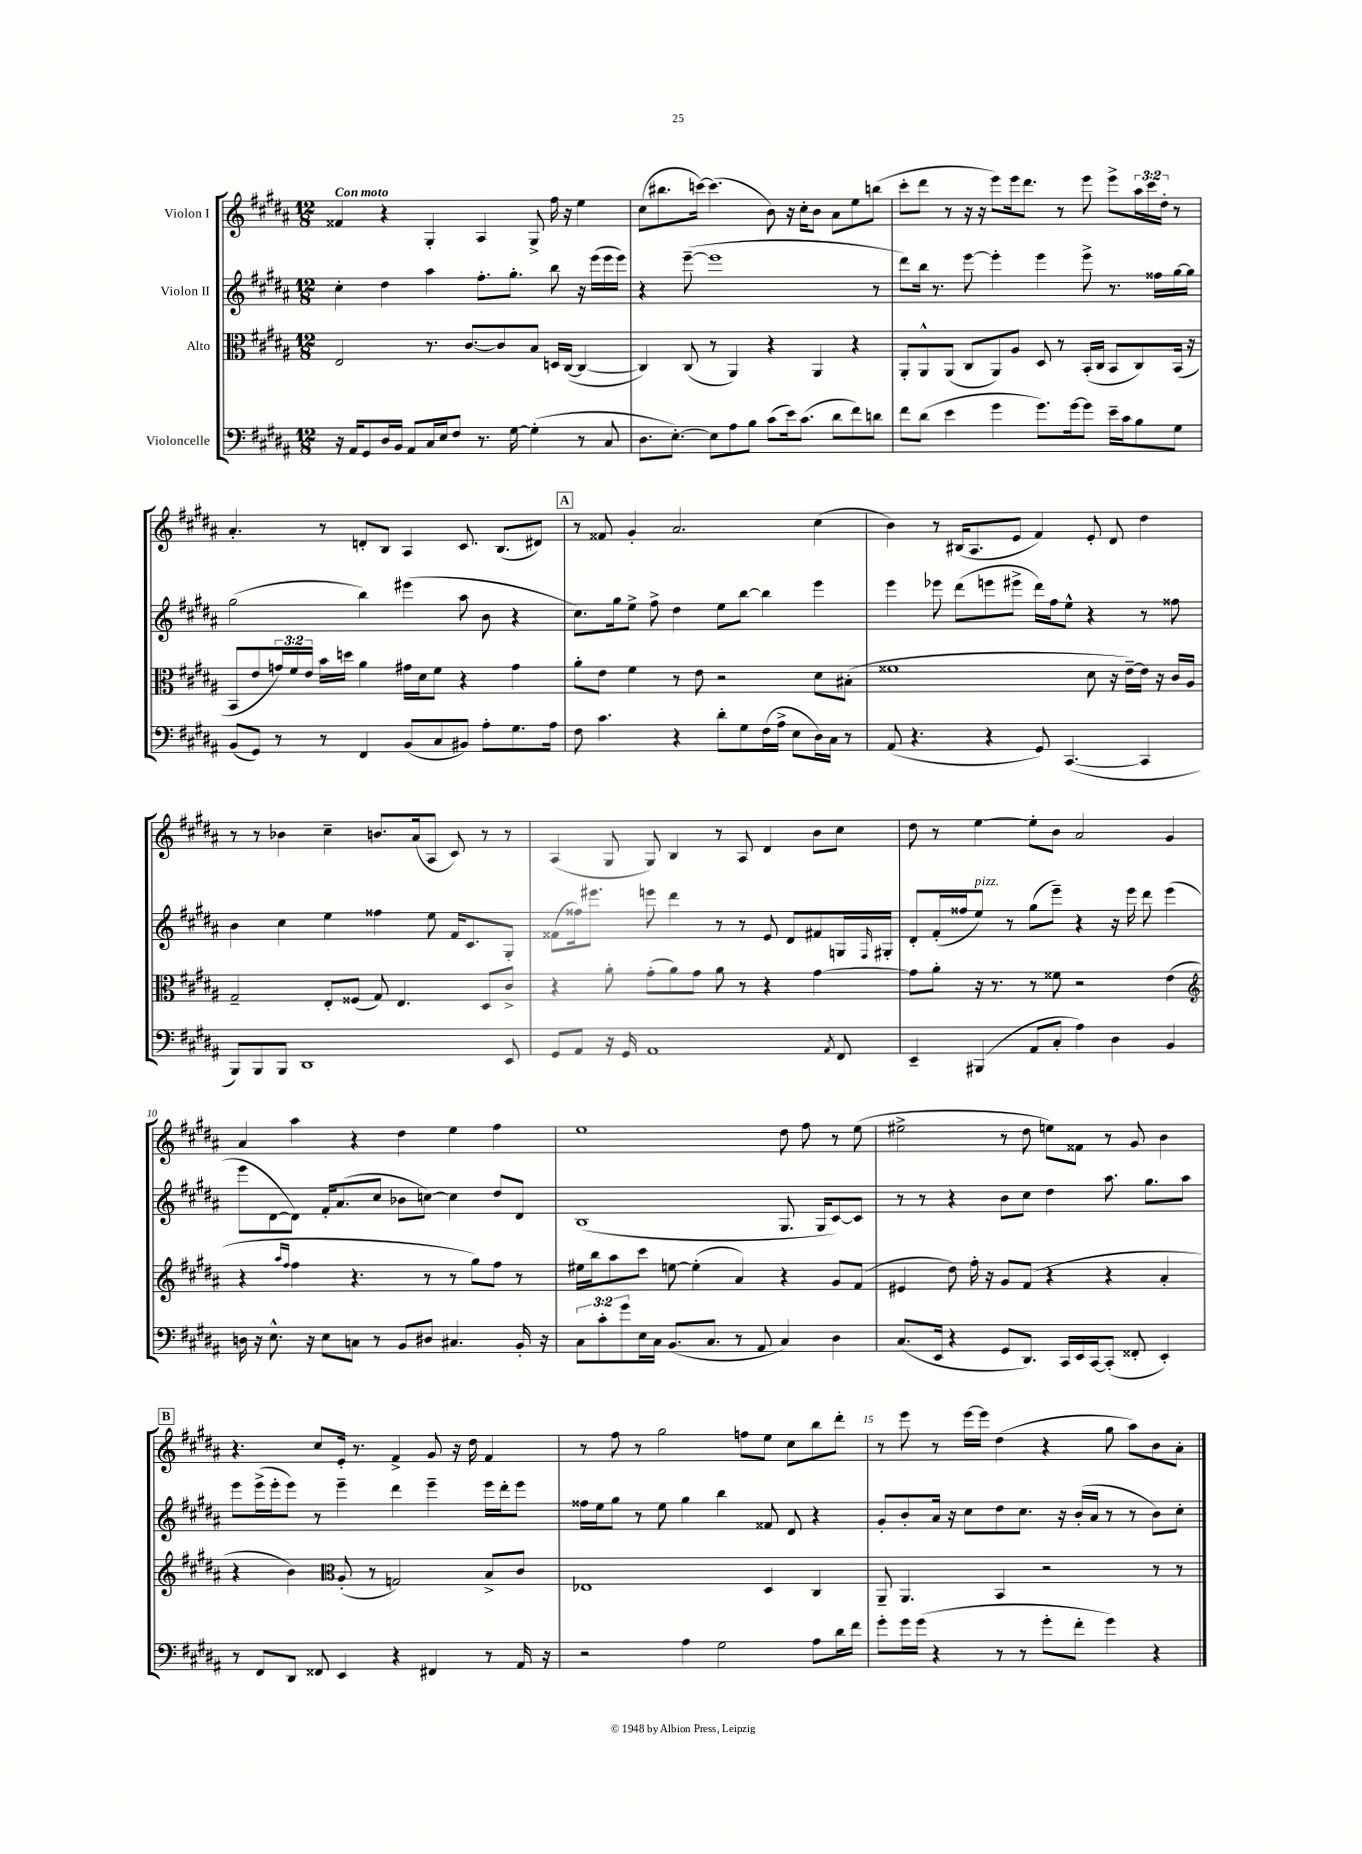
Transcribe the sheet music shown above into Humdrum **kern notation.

**kern	**kern	**kern	**kern
*part4	*part3	*part2	*part1
*staff4	*staff3	*staff2	*staff1
*I"Violoncelle	*I"Alto	*I"Violon II	*I"Violon I
*clefF4	*clefC3	*clefG2	*clefG2
*k[f#c#g#d#a#]	*k[f#c#g#d#a#]	*k[f#c#g#d#a#]	*k[f#c#g#d#a#]
*M12/8	*M12/8	*M12/8	*M12/8
=1	=1	=1	=1
!	!	!	!LO:TX:a:B:t=Con moto
16r	2E/	4cc#'\	4f##X/
16AA#/KL	.	.	.
8GG#/	.	.	.
16D#/L	.	4dd#\	4r
16BB/JJ	.	.	.
8AA#/L	.	.	.
16C#/L	8.r	4aa#\	4G#'/
16E/J	.	.	.
8F#/J	.	.	.
.	[8.c#/L	.	.
8.r	.	8.ff#'\L	4A#/
.	8c#/]	.	.
[16G#\	.	8.gg#'\J	.
(4G#'\]	8B/J	.	8G#^/
.	16Dn/LL	8bb\	16ff#\
.	([16C#/JJ	.	16r
8r	4C#/_	16r	4ee\
.	.	(16eee\LL	.
8C#/	.	16eee\	.
.	.	16eee\JJ)	.
=2	=2	=2	=2
8.D#\L	4C#/])	4r	(8cc#\L
.	.	.	8.bb#X\
[8.E'\J)	.	.	.
.	(8C#/	([8eee~\	.
.	.	.	[16cccn\Jk)
8E\L]	8r	1eee]	(4.ccc\]
8A#\	4AA#/)	.	.
8B\J	.	.	.
(8c#\L	4r	.	8b\)
16e\k)	.	.	16r
(8.c#\J	.	.	16cc#'\KL
.	4AA#/	.	8b\J
8d#\L	.	.	8a#\L
8f#\)	4r	.	8ee\
8dn\J	.	8r	(8bbn\J
=3	=3	=3	=3
8f#\L	8AA#'/L	8ddd#\L)	8ccc#'\L
(8d#\J	8AA#^^/	16bb\Jk	8ddd#\J
.	.	8.r	.
4e\	(8AA#/J	.	8r
.	8C#/L	[8eee\	16r
.	.	.	16r
4g#\	8AA#/)	4eee'\]	8eee\L)
.	8A#/J	.	16eee\k
.	.	.	8.ddd#\J
8.g#\L)	8D#/	4eee\	.
.	8r	.	8r
[16g#\k	.	.	.
8g#\J]	(16BB'/LL	8eee^\	8eee\
.	16C#/JJ	.	.
16e~\LL	8BB/L	8.r	8eee^\L
16c#\J	.	.	.
8B\	8C#/)	.	24aa#\L
.	.	.	24ccc#\
.	.	16ff##X\LL	.
.	.	.	24dd#'\JJ
8G#\J	(16BB/Jk	[16gg#\	8r
.	16r	16gg#\JJ]	.
!!LO:LB:g=z
=4	=4	=4	=4
(8BB/L	8BB/L	(2gg#\	4.a#'/
8GG#/J)	8e/	.	.
8r	24gn/L)	.	.
.	24f#/	.	.
.	24e/JJ	.	.
8r	16b\LL	.	8r
.	16ddn\JJ	.	.
4FF#/	4a#\	4bb\)	8dn'/L
.	.	.	8B/J
(8BB/L	16g#X\LL	(4eee#X\	4A#/
.	16d#\J	.	.
8C#/	8f#\J	.	.
8BB#X/J)	4r	8aa#\	8.c#/
8A#'\L	.	8b\	.
.	.	.	(8.B/L
8.G#\	4g#\	4r	.
.	.	.	8d#X/J)
16A#\Jk	.	.	.
!!LO:REH:place=s1:t=A
=5	=5	=5	=5
8F#\	8a#'\L	8.cc#\L)	8r
4.c#\	8e\J	.	8f##X/
.	.	16gg#\k	.
.	4f#\	8ee^\J	4g#'/
.	.	8ff#^\	.
4r	8r	4dd#\	2.a#/
.	8e\	.	.
8d#'\L	2r	8ee\L	.
8G#\	.	[8bb\J	.
(16F#\L	.	4bb\]	.
16A#^\JJ	.	.	.
8E\L	.	.	.
16D#\L)	8d#\L	4eee\	(4cc#\
16C#\JJ	.	.	.
8r	(8B#X'\J	.	.
=6	=6	=6	=6
(8AA#/	1f##X	4eee\	4b\)
4.r	.	.	.
.	.	8eee-X\	8r
.	.	(8ddd#\L	(16B#X/KL
.	.	.	8.A#/
4r	.	8eeen\	.
.	.	8eee#X^\J	8e/J
8GG#/)	.	16ddd#\LL)	4f#/)
.	.	16ff#\J	.
([4.CC#/	.	8ee^^\J	.
.	8d#\	4r	8e'/
.	16r	.	8d#/
.	[16e~\LL)	.	.
4CC#/]	16e\JJ]	8r	4dd#\
.	16r	.	.
.	16c#/LL	8ff##X\	.
.	16A#/JJ	.	.
!!LO:LB:g=z
=7	=7	=7	=7
8BBB/L)	2G#~/	4b\	8r
8BBB/	.	.	8r
8BBB/J	.	4cc#\	4b-X\
1DD#	.	.	.
.	8E'/L	4ee\	4cc#~\
.	(8F##X/J	.	.
.	8G#/)	4ff##X\	8.bn/L
.	4.E/	.	.
.	.	.	(16a#/k
.	.	8ee\	8A#/J
.	.	16f#/KL	8c#/)
.	.	8.c#/	.
.	8D#/L	.	8r
8EE/	8c#^/J	8G#'/J	8r
=8	=8	=8	=8
8GG#/L	4r	(8f##X\L	(4A#/
8AA#/J	.	16ff##X\k)	.
.	.	8.eee#X\J	.
16r	8a#'\	.	8G#/
16GG#/	.	.	.
1AA#	(8g#'\L	8eeen\	8G#/)
.	8a#\)	4ddd#\	4B/
.	8g#\J	.	.
.	8a#\	8r	8r
.	8r	8r	8A#/
.	4r	8e/	4d#/
.	.	8d#/L	.
.	[4g#\	8f#X/	8b\L
8qAA#/	.	.	.
8FF#/	.	16Gn/L	8cc#\J
.	.	16qqF#/	.
.	.	16G#X'/JJ	.
=9	=9	=9	=9
4EE~/	8g#\L]	8d#'/L	8dd#\
.	8a#'\J	(16f#'/L	8r
.	.	16ff##X/J	.
!	!	!LO:TX:a:i:t=pizz.	!
(4BBB#X/	16r	8ee/J)	[4ee\
.	8.r	.	.
.	.	8r	.
8AA#/L	8r	(8gg#\L	8ee'\L]
8C#'/J	8f##X\	8eee~\J)	8b\J
4A#\)	2r	4r	2a#/
4D#\	.	16r	.
.	.	16eee\	.
.	.	8ddd#\	.
4BB/	(4e\	(4eee\	4g#/
!!LO:LB:g=z
=10	=10	=10	=10
*	*clefG2	*	*
16Dn\	4r	8eee\L	4a#/
16r	.	.	.
8.E^^\	.	[8d#\	.
.	16qqaa#/LL	.	.
.	16qqff#/JJ	.	.
.	4ff#\	8d#\J])	4aa#\
16r	.	.	.
8E\L	.	16f#'/KL	.
.	.	(8.a#/	.
8Cn\J	4.r	.	4r
8r	.	8cc#/J	.
8BB/L	.	8b-X\L	4dd#\
8D#X/J	8r	[8ccn\J)	.
4.C#X/	8r	4cc\]	4ee\
.	8gg#\L)	.	.
.	8ff#\J	8dd#/L	4ff#\
16BB'/	8r	8d#/J	.
16r	.	.	.
=11	=11	=11	=11
12C#\L	16ee#X\LL	(1B	1ee
.	16bb\J	.	.
12c#'\	.	.	.
.	8aa#\	.	.
12g#\	.	.	.
16E\L	8ccc#\J	.	.
16C#\JJ	.	.	.
(8.BB/L	[8een\	.	.
.	(4ee'\]	.	.
8.C#/J	.	.	.
8r	4a#/)	.	.
8AA#/	.	.	.
4C#/)	4r	8.G#/	8dd#\
.	.	.	8ff#\
.	.	16G#/KL	.
4D#\	8g#/L	[8c#/)	8r
.	(8f#/J	8c#/J]	(8ee\
=12	=12	=12	=12
(8.C#/L	4e#X/	8r	2ee#X^\
.	.	8r	.
16EE/Jk	.	.	.
4r	8dd#\)	4r	.
.	16ff#'\	.	.
.	16r	.	.
8GG#/L	8g#/L	8b\L	8r
8.DD#/J)	(8f#/J	8cc#\J	8dd#\
.	4r	4dd#\	8een\L)
16CC#/LL	.	.	.
16EE/	.	.	8f##X\J
[16CC#/J	.	.	.
(8CC#'/J]	4r	8.aa#\	8r
8FF##X'/	.	.	8g#/
.	.	8.gg#\L	.
4EE'/)	4a#'/	.	4b\
.	.	8aa#\J	.
!!LO:LB:g=z
!!LO:REH:place=s1:t=B
=13	=13	=13	=13
8r	4r	8eee\L	4.r
8FF#/L	.	(16eee^\L	.
.	.	16eee'\J	.
8DD#/J	4b\)	8eee\J)	.
8FF##X/	.	8r	8cc#/L
*	*clefC3	*	*
4EE/	(8A#'/	4eee~\	16e'/Jk
.	.	.	8.r
.	8r	.	.
4r	2Gn/)	4ddd#\	4f#^/
4FF#X/	.	4eee~\	8g#/
.	.	.	16r
.	.	.	16dd#\
8r	8B^/L	16eee\LL	4f#/
.	.	16ddd#'\J	.
16AA#/	8c#/J	8eee\J	.
16r	.	.	.
=14	=14	=14	=14
2r	1E-X	16ff##X\LL	8r
.	.	16ee\J	.
.	.	8gg#\J	8ff#\
.	.	8r	8r
.	.	8ee\	2gg#\
4A#\	.	4gg#\	.
2G#\	.	4bb\	.
.	.	.	8ffn\L
.	4D#/	8f##X/	8ee\J
.	.	8d#/	8cc#\L
8A#\L	4C#/	4r	8bb\
16d#\L	.	.	8ddd#'\J
16f#\JJ	.	.	.
=15	=15	=15	=15
8g#'\L	8AA#~/	8g#'/L	8r
16g#\L	4.AA#/	8b'/	8eee\
(16g#\JJ	.	.	.
4r	.	16a#/Jk	8r
.	.	16r	.
.	.	8cc#\L	[16eee\LL
.	.	.	16eee\JJ]
8r	4BB/	8dd#\	(4dd#\
8r	.	8.cc#\J	.
8g#'\L	2r	.	4r
.	.	16r	.
8f#'\J	.	(16b'/LL	.
.	.	16a#/JJ	.
4g#\)	.	8r	8gg#\
.	.	8r	8aa#\L)
4r	8r	8b\L)	8b\
.	8r	8cc#'\J	8a#'\J
==	==	==	==
*-	*-	*-	*-
